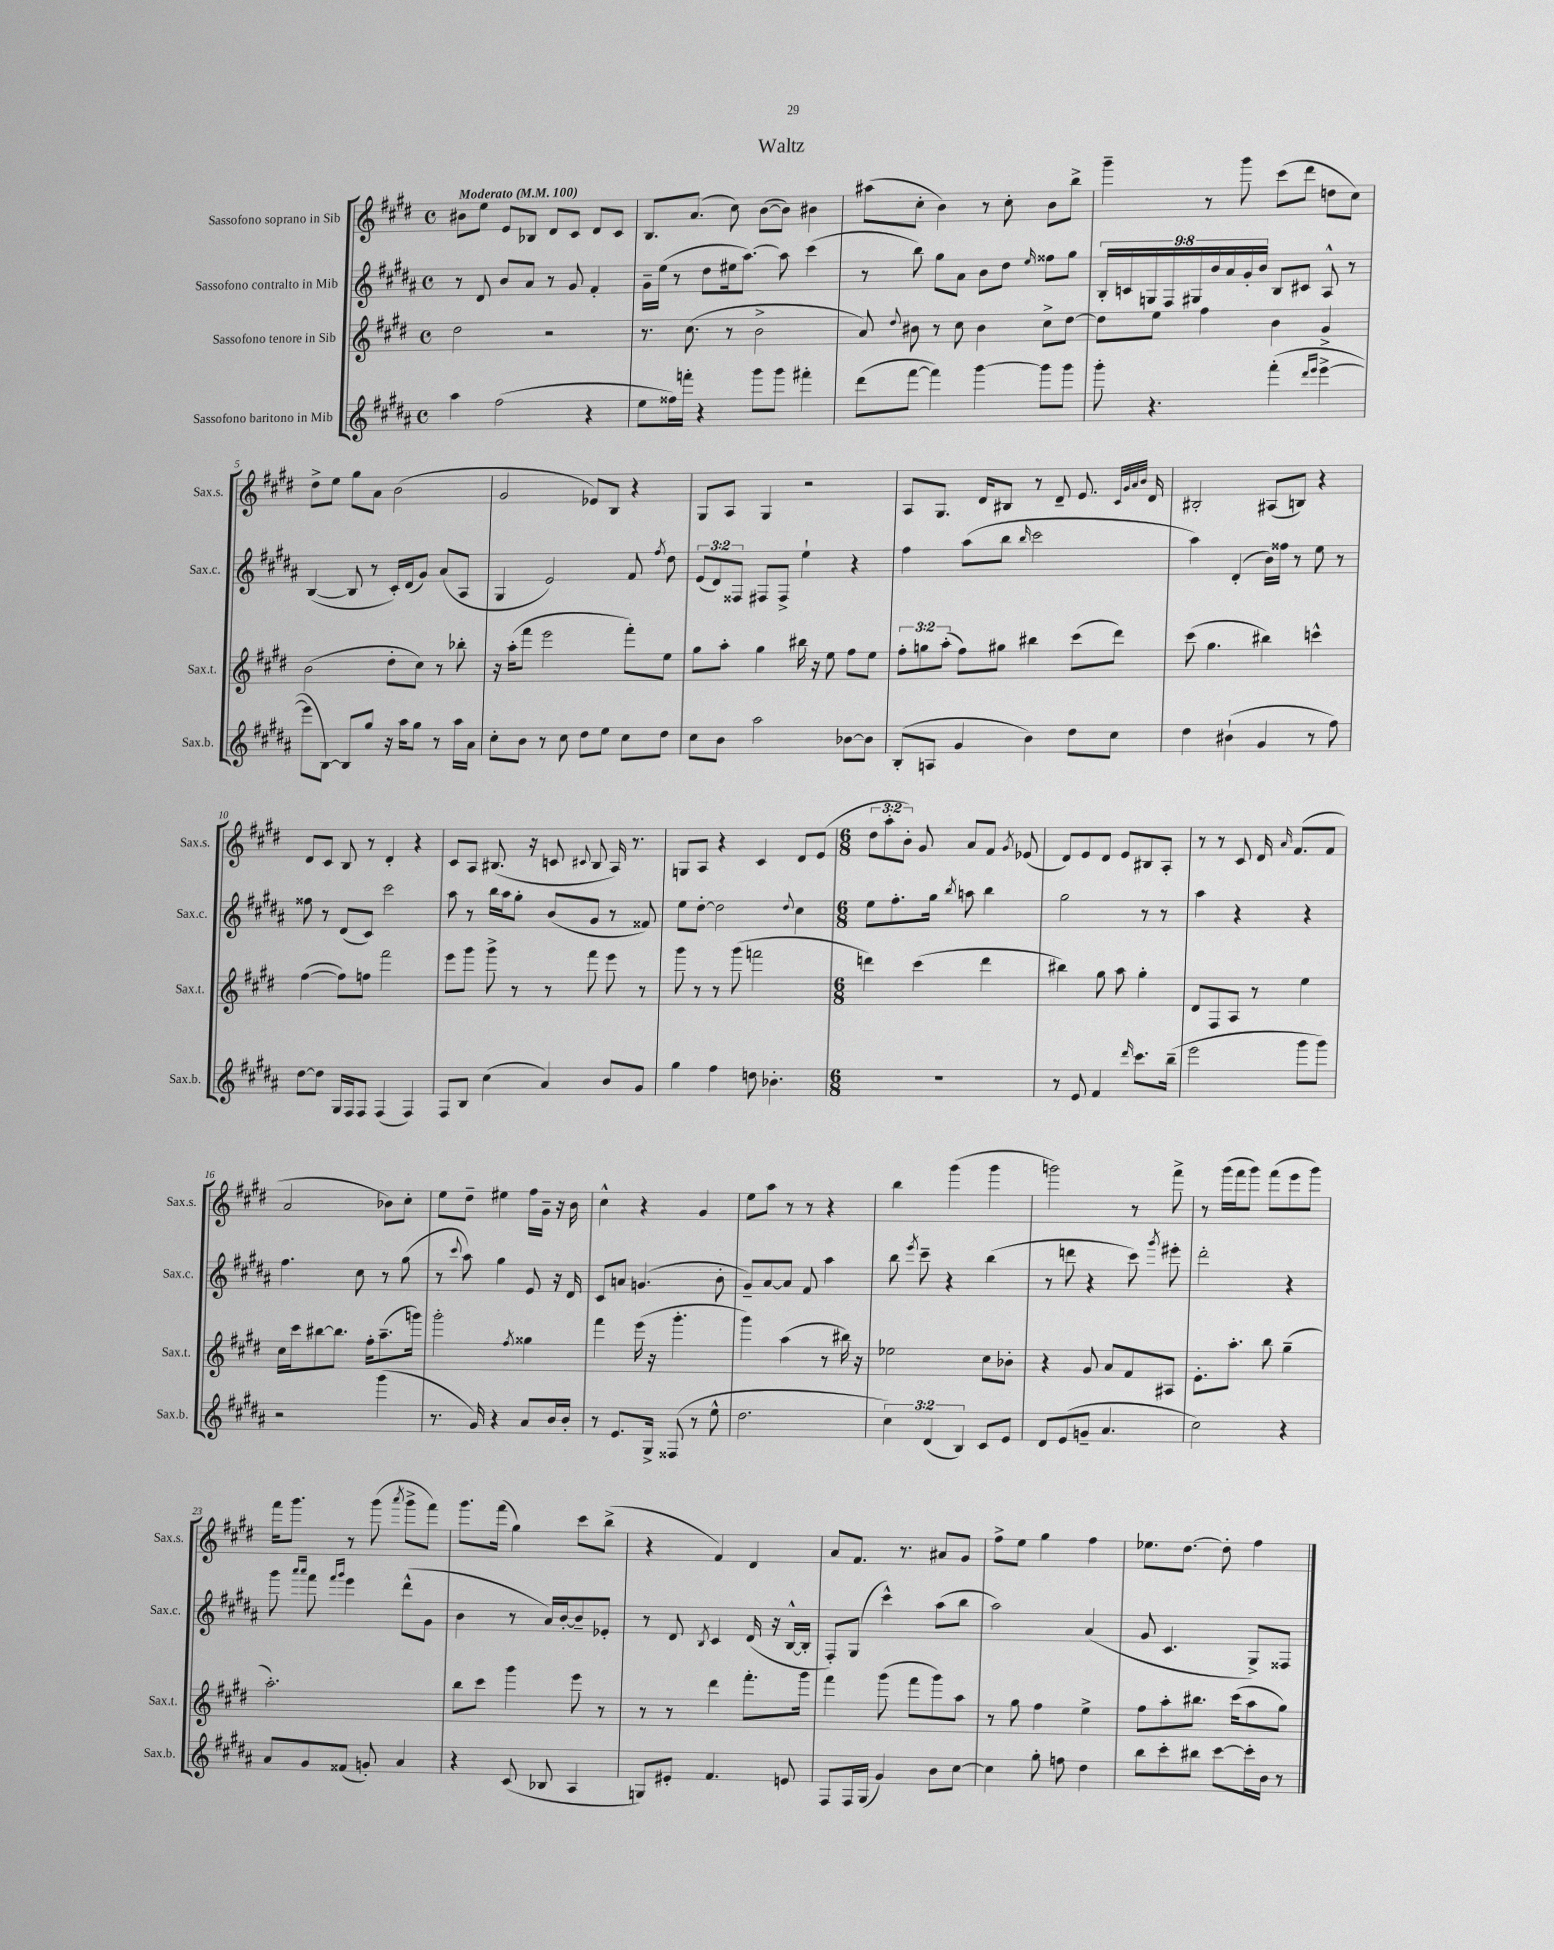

**kern	**kern	**kern	**kern
*staff4	*staff3	*staff2	*staff1
*clefG2	*clefG2	*clefG2	*clefG2
*k[f#c#g#d#a#]	*k[f#c#g#d#]	*k[f#c#g#d#a#]	*k[f#c#g#d#]
*M4/4	*M4/4	*M4/4	*M4/4
*met(c)	*met(c)	*met(c)	*met(c)
*MM100	*MM100	*MM100	*MM100
4aa#\	2dd#\	8r	8b#\L
.	.	8d#/	8ee\J
(2ff#\	.	8b/L	8e/L
.	.	8a#/J	8B-/J
.	2r	8r	8d#/L
.	.	8g#/	8c#/J
4r	.	4f#'/	8d#/L
.	.	.	8c#/J
=	=	=	=
8ee\L	8.r	16g#~\LL	8.B/L
.	.	(16ee\JJ	.
16ff##\L)	.	8r	.
16fff'\JJ	(8.cc#\	.	(8.a/J
4r	.	8dd#\L	.
.	8r	16ee#\k	8cc#\)
.	.	[8.aa#\J)	.
8ggg#\L	2b^\	.	([8b\L
8ggg#\J	.	8aa#\]	8b\]J)
4fff#'\	.	(4ccc#\	4b#\
=	=	=	=
(8ddd#\L	8a/)	8r	(8aa#\L
.	8qqdd#/	.	.
[8fff#\J	8b#\	8bb\)	8cc#'\J
4fff#\])	8r	8gg#\L	4b\)
.	8cc#\	8a#\J	.
[4ggg#\	4b#\	8b\L	8r
.	.	8dd#\J	8cc#'\
.	.	16qqee/	.
8ggg#\]L	8cc#^\L	8ff##\L	8b\L
8ggg#\J	[8dd#\J	8gg#\J	8bb^\J
=	=	=	=
8ggg#'\	8dd#\]L	18B'/LL	4ggg#~\
.	.	18c/	.
.	.	18G/	.
4.r	8ee\J	.	.
.	.	18F#/	.
.	.	18G#/	.
.	4ff#\	.	8r
.	.	18b/	.
.	.	18a#/	.
.	.	.	8ggg#\
.	.	18g#'/	.
.	.	18b/JJ	.
(4fff#'\	4b\	8B/L	(8ccc#\L
.	.	8c#/J	8ddd#\J
16qqddd#/LL	.	.	.
16qqeee/JJ	.	.	.
[4eee^\	4g#^/	8A#^^/	8dd\L
.	.	8r	8cc#\J)
=	=	=	=
8eee\]L	(2b\	([4B/	8dd#^\L
[8B\J)	.	.	8ee\J
8B/]L	.	8B/]	8gg#\L
8gg#/J	.	8r	8a\J
16r	8dd#'\L	16c#'/LL)	(2b\
16aa#\LK	.	(16d#/J	.
8gg#\J	8cc#\J)	8g#/J)	.
8r	8r	(8a#/L	.
16aa#\LL	8bb-'\	8A#/J	.
16a#\JJ	.	.	.
=	=	=	=
8cc#'\L	16r	4G#/	2g#/
.	(16aa'\LK	.	.
8b\J	8fff#\J	.	.
8r	2eee\	2e/)	.
8cc#\	.	.	.
8dd#\L	.	.	8e-/L)
8ee\J	.	.	8B/J
8cc#\L	8fff#'\L)	8f#/	4r
.	.	8qff#/	.
8dd#\J	8ee\J	8dd#\	.
=	=	=	=
8cc#\L	8gg#\L	(12e/L	8G#/L
.	.	12d#/)	.
8b\J	8aa'\J	.	8A/J
.	.	12F##/J	.
2aa#\	4gg#\	8F#/L	4G#/
.	.	8F#^/J	.
.	16bb#\	4ee`\	2r
.	16r	.	.
.	8ee\	.	.
[8b-\L	8ff#\L	4r	.
8b-\]J	8ee\J	.	.
=	=	=	=
(8B'/L	12ff#'\L	4ff#\	8A/L
.	12gg\	.	.
8A/J	.	.	8.G#/J
.	(12aa'\J	.	.
4g#/	8ff#\L)	(8aa#\L	.
.	.	.	16d#/LK
.	8gg#\J	8bb\J	8B#/J
.	.	16qqbb/	.
4b\)	4bb#\	2ccc#\	8r
.	.	.	8d#~/
8dd#\L	(8ccc#\L	.	8.e/
8cc#\J	8ddd#\J)	.	.
.	.	.	32qqc#/LLL
.	.	.	32qqg#/
.	.	.	32qqa/
.	.	.	32qqb/JJJ
.	.	.	16d#/
=	=	=	=
4dd#\	(8ccc#\	4aa#\)	2B#'/
.	4.gg#\	.	.
(4b#`\	.	(4d#'/	.
4g#/	4bb#\)	16b\LL)	(8A#/L
.	.	16ff##\JJ	.
.	.	8r	8B/J)
8r	4ccc^^\	8ee\	4r
8ff#\)	.	8r	.
=	=	=	=
[8dd#\L	([4ff#\	8ff##\	8d#/L
8dd#\]J	.	8r	8c#/J
16G#/LL	8ff#\]L)	(8d#/L	8B/
16F#/J	.	.	.
8F#/J	8ff\J	8c#/J)	8r
(4F#/	2fff#\	2ccc#\	4d#'/
4F#/)	.	.	4r
=	=	=	=
8F#/L	8eee\L	8aa#\	8c#/L
8B/J	8ggg#\J	8r	8A/J
(4cc#\	8ggg#^\	16bb\LL	(8.B#/
.	.	16aa#\J	.
.	8r	8gg#'\J	.
.	.	.	16r
4a#/)	8r	(8b/L	8c/
.	.	.	8qqc#/
.	8fff#\	8g#/J	8B#/
8b/L	8eee\	8r	16A/)
.	.	.	8.r
8g#/J	8r	8f##/)	.
=	=	=	=
4gg#\	8ggg#\	8ee\L	8G/L
.	8r	[8dd#'\J	8A/J
4ff#\	8r	2dd#\]	4r
.	(8ggg#\	.	.
8dd\	2fff\	.	4c#/
4.b-'\	.	.	.
.	.	8qqdd#/	.
.	.	4cc#\	8d#/L
.	.	.	(8e/J
=	=	=	=
*M6/8	*M6/8	*M6/8	*M6/8
2.r	4ddd\)	8ee\L	12dd#\L
.	.	.	12aa'\
.	.	8.ff#'\	.
.	.	.	12b'\J)
.	(4ccc#\	.	8g#/
.	.	16gg#\Jk	.
.	.	8qbb/	.
.	.	8aa\	8a/L
.	4ddd\	4bb\	8f#/J
.	.	.	8qg#/
.	.	.	(8e-/
=	=	=	=
8r	4bb#\)	2gg#\	8d#/L)
8e/	.	.	8e/
4f#/	8gg#\	.	8d#/J
.	8aa\	.	8e/L
16qqddd#/	.	.	.
8.ccc#\L	4gg#'\	8r	8B#/
.	.	8r	8A'/J
(16bb~\Jk	.	.	.
=	=	=	=
2eee\	8d#/L	4aa#\	8r
.	8F#/	.	8r
.	8A/J	4r	8c#/
.	8r	.	16d#/
.	.	.	16qqa/
.	.	.	(8.f#/L
8ggg#\L	4ee\	4r	.
8ggg#\J)	.	.	8f#/J
=	=	=	=
2r	16cc#\LL	4.ff#\	2a/
.	16ccc#\J	.	.
.	[8bb#\	.	.
.	8.bb#\]J	.	.
.	.	8cc#\	.
.	16ff#'\LK	.	.
(4ggg#\	(8.aa~\	8r	8b-\L)
.	.	(8gg#\	8cc#'\J
.	16ggg\Jk)	.	.
=	=	=	=
8.r	2ggg#'\	8r	8ee\L
.	.	8qqccc#/	.
.	.	8aa#\)	8dd#~\J
16g#/)	.	.	.
4r	.	4gg#\	4ee#\
.	8qff#/	.	.
8a#/L	4gg##\	8e/	16ff#\LL
.	.	.	16g#~\JJ
16b/L	.	16r	16r
16b'/JJ	.	16d#/	16b\
=	=	=	=
8r	4fff#\	8c#/L	4cc#^^\
8.e/L	.	8a/J	.
.	(16eee\	(4.g/	4r
16G#^/Jk	16r	.	.
(8F##/	4.ggg#'\	.	.
8r	.	.	4g#/
8ee^^\	.	8b'\	.
=	=	=	=
2.dd#\	4ggg#\)	8g#~/L)	8ee\L
.	.	[8a#/	8aa\J
.	(4aa\	8a#/]J	8r
.	.	8f#/	8r
.	8r	4aa#\	4r
.	16bb#\)	.	.
.	16r	.	.
=	=	=	=
6cc#\)	2ee-\	8bb\	4bb\
.	.	8qeee/	.
.	.	8ccc#~\	.
(6d#/	.	.	.
.	.	4r	(4ggg#\
6B/)	.	.	.
8c#/L	8cc#\L	(4bb\	4ggg#\
8e/J	8b-'\J	.	.
=	=	=	=
8d#/L	4r	8r	2ggg\)
(8e/	.	8ddd\	.
8g~/J	8g#/	4r	.
4.a#/	8a/L	.	.
.	8f#/	8ccc#\)	8r
.	.	8qggg#/	.
.	8A#/J	8eee#'\	8fff#^\
=	=	=	=
2cc#\)	8.e'\L	2ddd#'\	8r
.	.	.	(16ggg#\LL
.	8.aa'\J	.	16fff#\J
.	.	.	8ggg#\J)
.	8bb\	.	(8fff#\L
4r	(4gg#~\	4r	8eee\
.	.	.	8ggg#\J)
=	=	=	=
8a#/L	2.aa'\)	8ggg#\	16fff#\LK
.	.	.	8.ggg#\J
.	.	16qqaaa#/LL	.
.	.	16qqaaa#/JJ	.
8g#/	.	8fff#\	.
.	.	16qqfff#/LL	.
.	.	16qqggg#/JJ	.
(8f##/J	.	4eee\	8r
8g'/)	.	.	(8ggg#\
.	.	.	8qaaa/
4a#/	.	(8ddd#^^\L	8ggg#^\L
.	.	8g#\J	8fff#\J)
=	=	=	=
4r	8bb\L	4b\	8.ggg#\L
.	8ccc#\J	.	.
.	.	.	(16fff#\Jk
(8c#/	4ggg#\	8r	4gg#\)
8B-/	.	16a#/LL)	.
.	.	[16b'/J	.
4A#/	8eee\	8b~/]	8ccc#\L
.	8r	8e-'/J	(8bb^\J
=	=	=	=
8G/L)	8r	8r	4r
8e#'/J	8r	8d#/	.
.	.	8qB/	.
4.f#/	4ddd#\	4c#/	4f#/)
.	8.fff#'\L	(16d#/	4d#/
.	.	16r	.
8e/	.	[16B^^/LL	.
.	16ggg#\Jk	16B'/]JJ	.
=	=	=	=
8F#/L	4fff#\	8F#'/L)	8a/L
16F#/L	.	(8G#/J	8.f#/J
(16G#/JJ	.	.	.
4g#/)	(8ggg#\	4ccc#^^\)	.
.	.	.	8.r
.	8fff#\L	.	.
8b\L	8ggg#\)	(8aa#\L	8a#/L
[8cc#\J	8aa\J	8bb\J	8g#/J
=	=	=	=
4cc#\]	8r	2aa#\)	8ff#^\L
.	8gg#\	.	8ee\J
8gg#'\	4ff#\	.	4gg#\
8ff\	.	.	.
4dd#\	4ee^\	(4a#/	4ff#\
=	=	=	=
8bb\L	8ff#\L	8g#/	8.ee-\L
8ccc#'\	8aa'\	4.c#/	.
.	.	.	[8.dd#\J
8bb#\J	8.bb#\J	.	.
[8ccc#\L	.	.	8dd#'\]
.	(16ccc#\LK	.	.
16ccc#'\]L	8aa\	8G#^/L)	4ff#\
16b\JJ	.	.	.
8r	8gg#\J)	8F##/J	.
==	==	==	==
*-	*-	*-	*-
